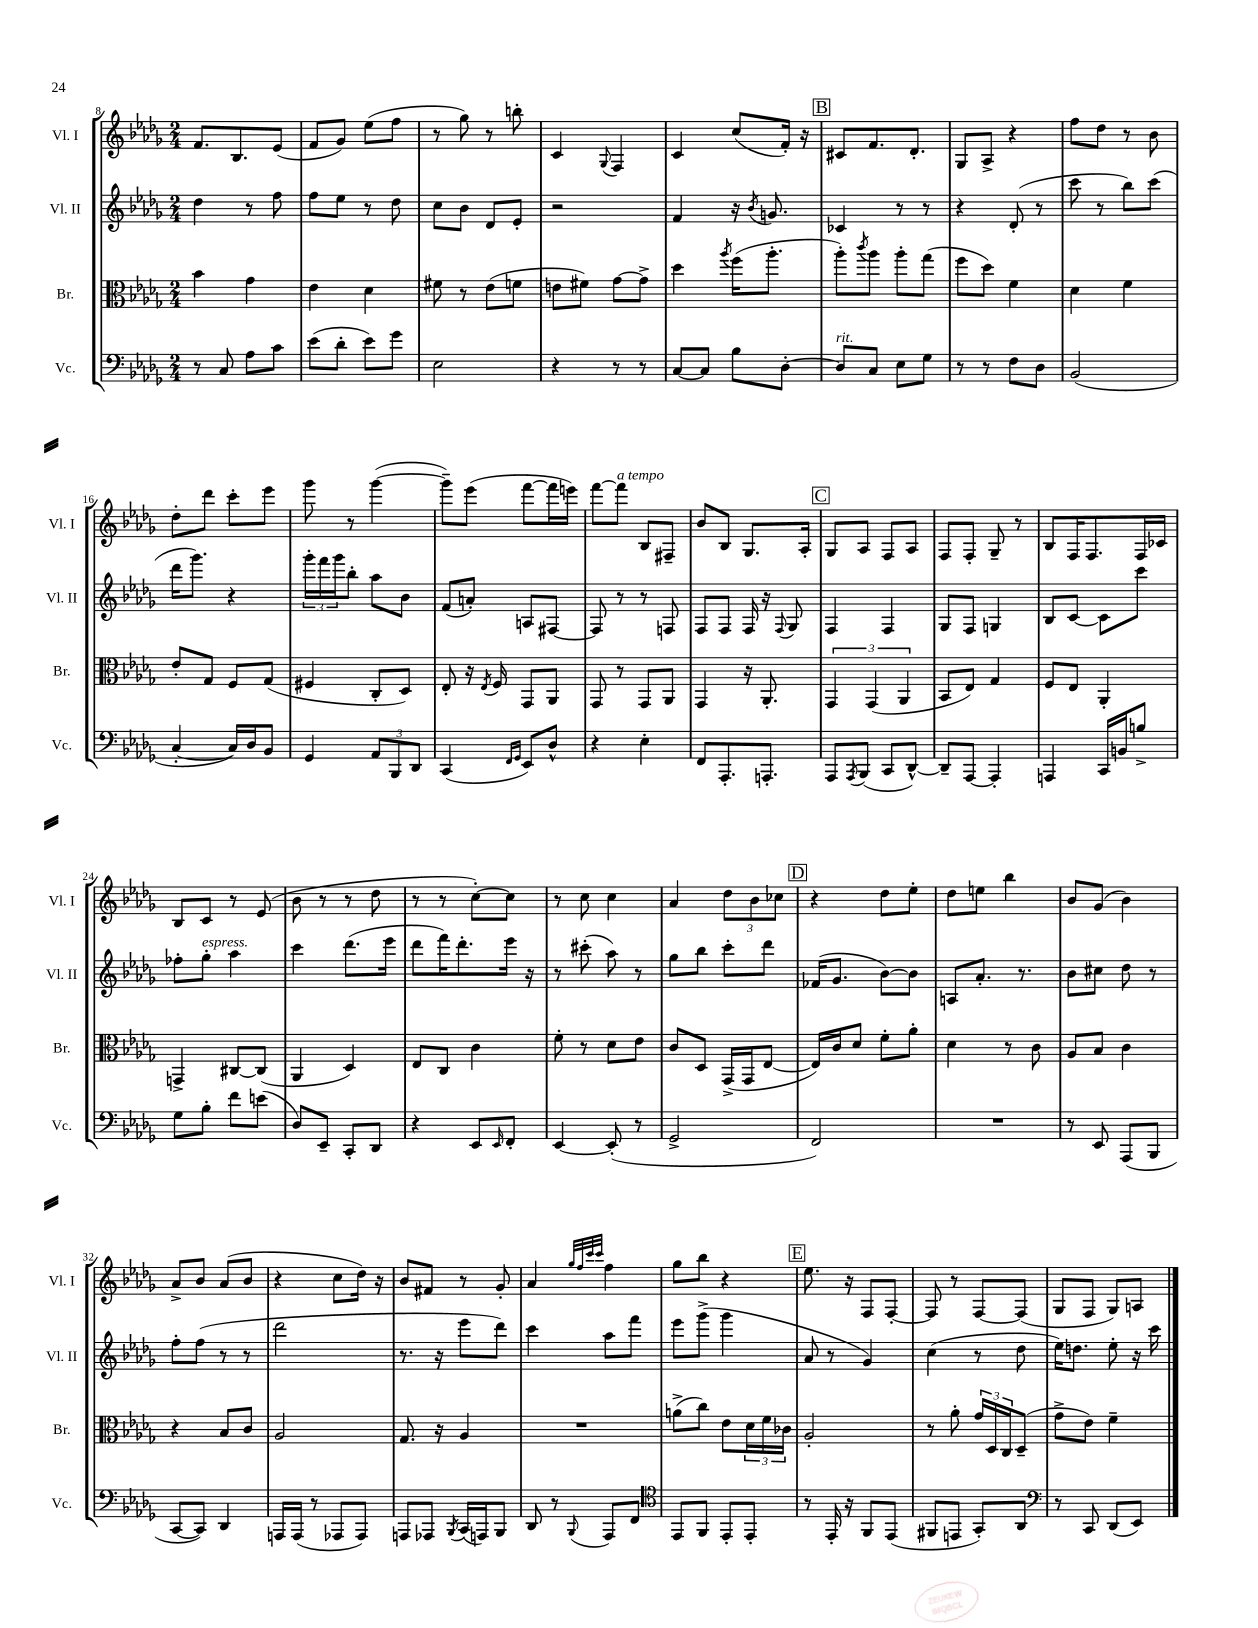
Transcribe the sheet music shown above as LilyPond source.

<<
\new StaffGroup <<
\new Staff = "s0" \with { instrumentName = "Vl. I" shortInstrumentName = "Vl. I" } {
    \clef treble \key des \major \numericTimeSignature \time 2/4
    f'8. bes8. ees'8( |
    f'8 ges'8) ees''8( f''8 |
    r8 ges''8) r8 b''8-. |
    c'4 \appoggiatura { ges8 } f4 |
    c'4 c''8( f'16-.) r16 |
    \mark \markup { \box "B" } cis'8 f'8. des'8.-. |
    ges8 aes8-> r4 |
    f''8 des''8 r8 bes'8 |
    des''8-. des'''8 c'''8-. ees'''8 |
    ges'''8 r8 ges'''4~( |
    ges'''8--) ees'''8( f'''8~ f'''16 e'''16) |
    f'''8~ f'''8^\markup { \italic "a tempo" } bes8 fis8-- |
    bes'8 bes8 ges8. aes16-. |
    \mark \markup { \box "C" } ges8 aes8 f8 aes8 |
    f8 f8-. ges8-- r8 |
    bes8 f16 f8. f16 ces'16 |
    bes8 c'8 r8 ees'8( |
    bes'8 r8 r8 des''8 |
    r8 r8 c''8~-.) c''8 |
    r8 c''8 c''4 |
    aes'4 \tuplet 3/2 { des''8 bes'8 ces''8 } |
    \mark \markup { \box "D" } r4 des''8 ees''8-. |
    des''8 e''8 bes''4 |
    bes'8 ges'8( bes'4) |
    aes'8-> bes'8 aes'8( bes'8 |
    r4 c''8 des''16) r16 |
    bes'8 fis'8 r8 ges'8-. |
    aes'4 \grace { ges''32 f''32 c'''32 c'''32 } f''4 |
    ges''8 bes''8 r4 |
    \mark \markup { \box "E" } ees''8. r16 f8 f8~-. |
    f8 r8 f8~ f8( |
    ges8 f8 ges8) a8 \bar "|." |
}
\new Staff = "s1" \with { instrumentName = "Vl. II" shortInstrumentName = "Vl. II" } {
    \clef treble \key des \major \numericTimeSignature \time 2/4
    des''4 r8 f''8 |
    f''8 ees''8 r8 des''8 |
    c''8 bes'8 des'8 ees'8-. |
    r2 |
    f'4 r16 \acciaccatura { bes'8 } g'8. |
    \mark \markup { \box "B" } ces'4 r8 r8 |
    r4 des'8-.( r8 |
    c'''8 r8 bes''8) c'''8( |
    des'''16 ges'''8.) r4 |
    \tuplet 3/2 { ges'''16-. f'''16 ges'''16 } bes''8-. aes''8 bes'8 |
    f'8( a'8-.) a8 fis8~ |
    fis8 r8 r8 f8 |
    f8 f8 f16 r16 \appoggiatura { f8 } ges8 |
    \mark \markup { \box "C" } f4 f4 |
    ges8 f8 g4 |
    bes8 c'8~ c'8 c'''8 |
    fes''8-. ges''8-.^\markup { \italic "espress." } aes''4 |
    c'''4 des'''8.( ees'''16 |
    des'''8 f'''16) des'''8.-. ees'''16 r16 |
    r8 cis'''8-.( aes''8) r8 |
    ges''8 bes''8 c'''8-. des'''8 |
    \mark \markup { \box "D" } fes'16( ges'8. bes'8~) bes'8 |
    a8 aes'8.-. r8. |
    bes'8 cis''8 des''8 r8 |
    f''8-. f''8( r8 r8 |
    des'''2 |
    r8. r16 ees'''8 des'''8) |
    c'''4 aes''8 f'''8 |
    ees'''8 ges'''8->( ges'''4 |
    \mark \markup { \box "E" } aes'8 r8 ges'4) |
    c''4( r8 des''8 |
    ees''16) d''8. ees''8-. r16 c'''16 \bar "|." |
}
\new Staff = "s2" \with { instrumentName = "Br." shortInstrumentName = "Br." } {
    \clef alto \key des \major \numericTimeSignature \time 2/4
    bes'4 ges'4 |
    ees'4 des'4 |
    fis'8 r8 ees'8( f'8 |
    e'8 fis'8) ges'8~ ges'8-> |
    des''4 \acciaccatura { aes''8 } f''16( aes''8.-. |
    \mark \markup { \box "B" } aes''8-.) \acciaccatura { c'''8 } aes''8 aes''8-. ges''8( |
    f''8 des''8) f'4 |
    des'4 f'4 |
    ees'8-. ges8 f8 ges8( |
    fis4 c8-. des8) |
    ees8-. r16 \acciaccatura { ees8 } f16 ges,8 aes,8 |
    ges,8 r8 ges,8 aes,8 |
    ges,4 r16 aes,8.-. |
    \mark \markup { \box "C" } \tuplet 3/2 { ges,4 ges,4( aes,4 } |
    bes,8 ees8) ges4 |
    f8 ees8 aes,4-. |
    g,4-> cis8~ cis8( |
    aes,4 des4) |
    ees8 c8 c'4 |
    f'8-. r8 des'8 ees'8 |
    c'8 des8 ges,16->( ges,16 ees8~ |
    \mark \markup { \box "D" } ees16) c'16 des'8 f'8-. aes'8-. |
    des'4 r8 c'8 |
    aes8 bes8 c'4 |
    r4 bes8 c'8 |
    aes2 |
    ges8. r16 aes4 |
    R2 |
    a'8->( c''8) ees'8 \tuplet 3/2 { des'16 f'16 ces'16 } |
    \mark \markup { \box "E" } aes2-. |
    r8 aes'8-. \tuplet 3/2 { ges'16 des16 c16 } des8--( |
    ges'8-> ees'8) f'4-- \bar "|." |
}
\new Staff = "s3" \with { instrumentName = "Vc." shortInstrumentName = "Vc." } {
    \clef bass \key des \major \numericTimeSignature \time 2/4
    r8 c8 aes8 c'8 |
    ees'8( des'8-. ees'8) ges'8 |
    ees2 |
    r4 r8 r8 |
    c8~ c8 bes8 des8~-. |
    \mark \markup { \box "B" } des8^\markup { \italic "rit." } c8 ees8 ges8 |
    r8 r8 f8 des8 |
    bes,2( |
    c4~-. c16) des16 bes,8 |
    ges,4 \tuplet 3/2 { aes,8 bes,,8 des,8 } |
    c,4( \grace { f,16 ges,16 } ees,8) des8-^ |
    r4 ees4-. |
    f,8 aes,,8.-. a,,8.-. |
    \mark \markup { \box "C" } aes,,8 \acciaccatura { aes,,8 } bes,,8( c,8 des,8~-^) |
    des,8-- aes,,8~ aes,,4-. |
    a,,4 c,16 b,16 b8-> |
    ges8 bes8-. f'8 e'8( |
    des8) ees,8-- c,8-. des,8 |
    r4 ees,8 \grace { ees,16 } f,8-. |
    ees,4~ ees,8-.( r8 |
    ges,2-> |
    \mark \markup { \box "D" } f,2) |
    R2 |
    r8 ees,8 aes,,8( bes,,8 |
    c,8~ c,8) des,4 |
    a,,16 a,,16( r8 aes,,8 aes,,8) |
    a,,8 aes,,8 \acciaccatura { bes,,8 } c,16( a,,16) bes,,8 |
    des,8 r8 \appoggiatura { bes,,8 } aes,,8 f,8 |
    \clef tenor ees,8 f,8 ees,8-. ees,8-. |
    \mark \markup { \box "E" } r8 ees,16-. r16 f,8 ees,8( |
    fis,8 e,8 ges,8-.) aes,8 |
    \clef bass r8 c,8 des,8( ees,8) \bar "|." |
}
>>
>>
\layout { \context { \Score currentBarNumber = #8 } }
